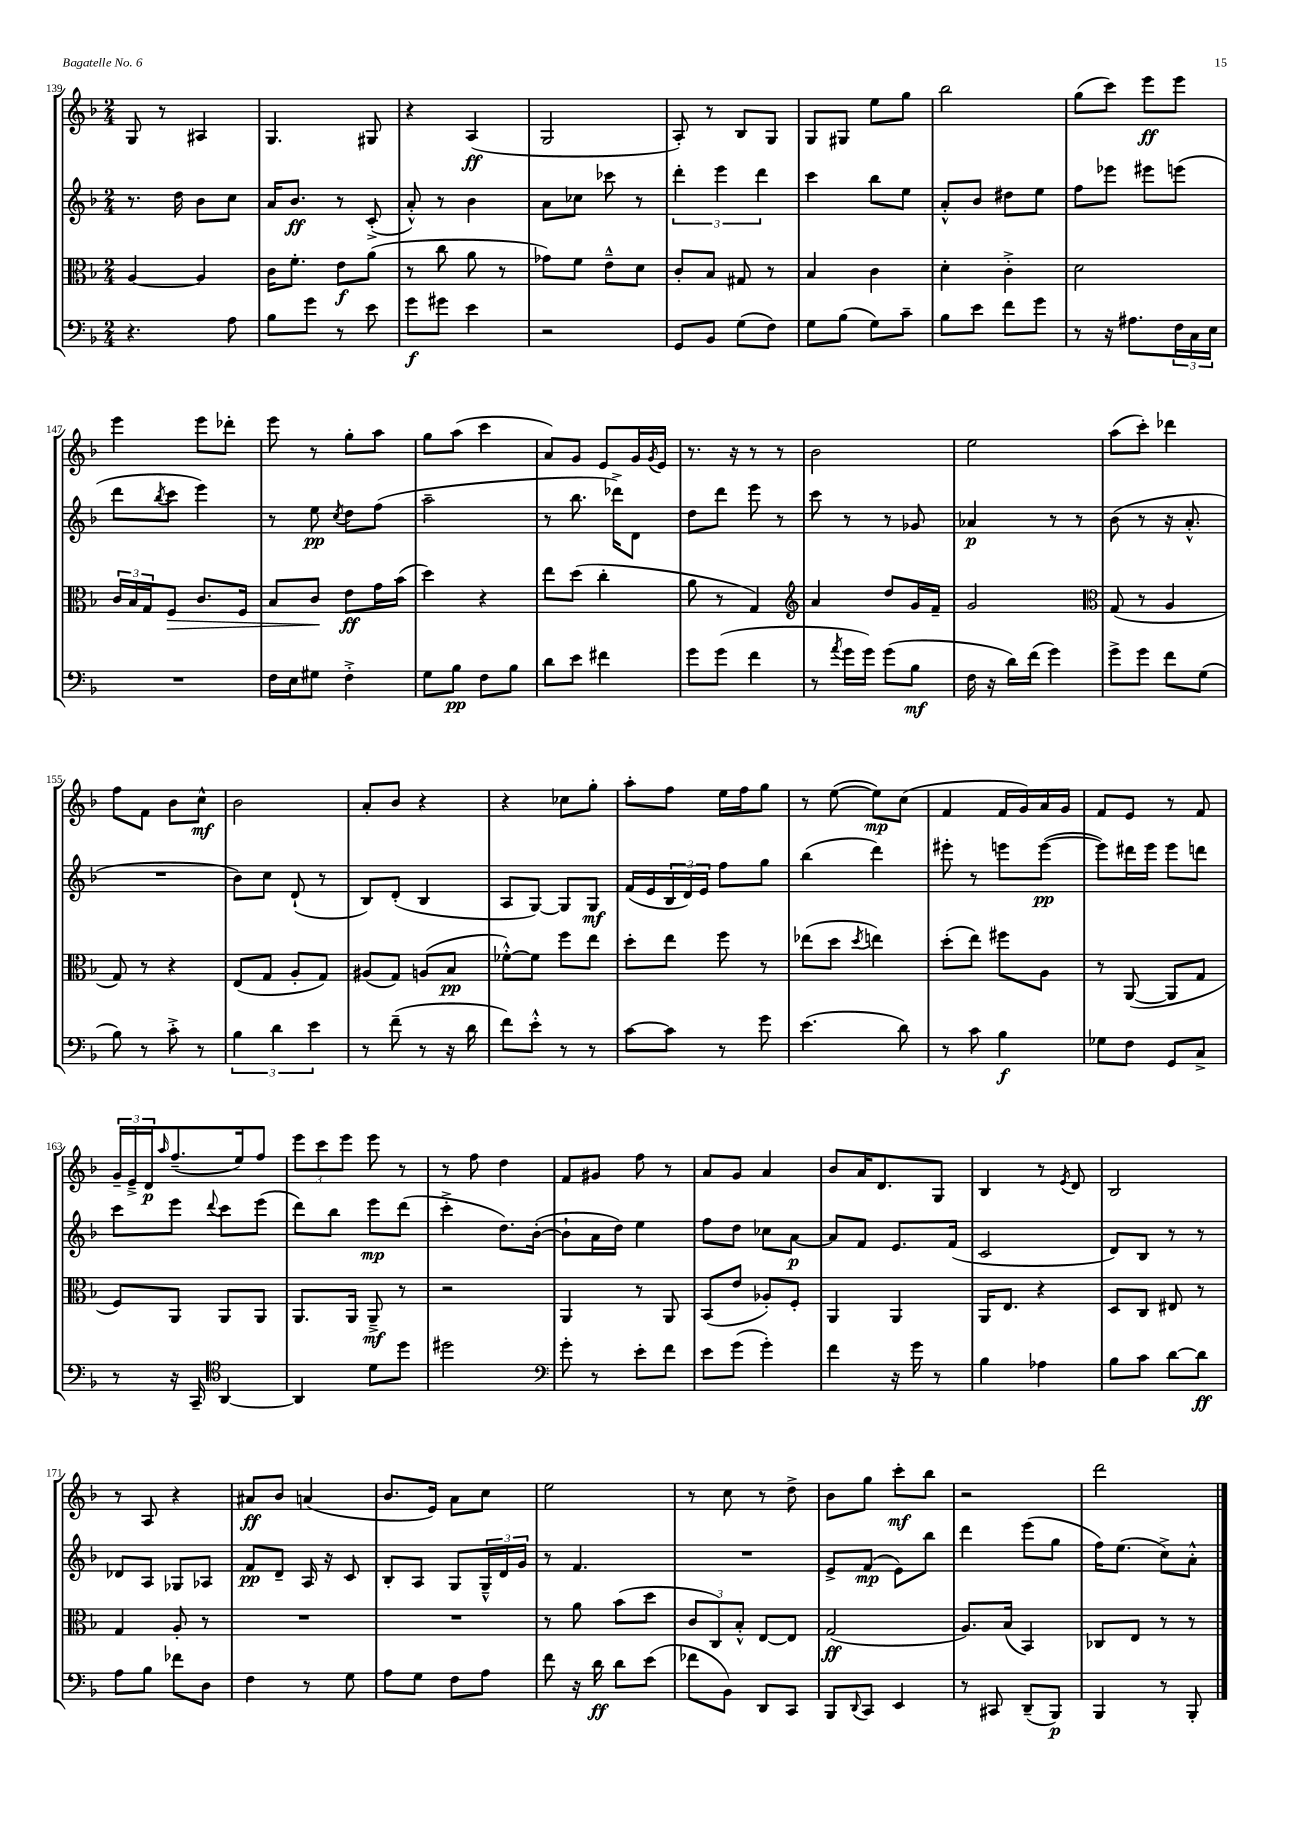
<<
\new StaffGroup <<
\new Staff = "s0" {
    \clef treble \key f \major \numericTimeSignature \time 2/4
    g8 r8 ais4 |
    g4. gis8 |
    r4 a4\ff( |
    g2 |
    a8-.) r8 bes8 g8 |
    g8 gis8 e''8 g''8 |
    bes''2 |
    g''8( c'''8) e'''8\ff e'''8 |
    e'''4 e'''8 des'''8-. |
    e'''8 r8 g''8-. a''8 |
    g''8 a''8( c'''4 |
    a'8) g'8 e'8 g'16 \acciaccatura { g'8 } e'16 |
    r8. r16 r8 r8 |
    bes'2 |
    e''2 |
    a''8( c'''8-.) des'''4 |
    f''8 f'8 bes'8 c''8-^\mf |
    bes'2 |
    a'8-. bes'8 r4 |
    r4 ces''8 g''8-. |
    a''8-. f''8 e''16 f''16 g''8 |
    r8 e''8~( e''8\mp) c''8( |
    f'4 f'16 g'16) a'16 g'16 |
    f'8 e'8 r8 f'8 |
    \tuplet 3/2 { g'16-- e'16---> d'16\p } \grace { a''16 } f''8.--( e''16) f''8 |
    \tuplet 3/2 { e'''8 c'''8 e'''8 } e'''8 r8 |
    r8 f''8 d''4 |
    f'8 gis'8 f''8 r8 |
    a'8 g'8 a'4 |
    bes'8 a'16 d'8. g8 |
    bes4 r8 \acciaccatura { e'8 } d'8 |
    bes2 |
    r8 a8 r4 |
    ais'8\ff bes'8 a'4( |
    bes'8. e'16) a'8 c''8 |
    e''2 |
    r8 c''8 r8 d''8-> |
    bes'8 g''8 c'''8-.\mf bes''8 |
    r2 |
    d'''2 \bar "|." |
}
\new Staff = "s1" {
    \clef treble \key f \major \numericTimeSignature \time 2/4
    r8. d''16 bes'8 c''8 |
    a'16 bes'8.\ff r8 c'8-.->( |
    a'8-.-^) r8 bes'4 |
    a'8 ces''8 ces'''8 r8 |
    \tuplet 3/2 { d'''4-. e'''4 d'''4 } |
    c'''4 bes''8 e''8 |
    a'8-.-^ bes'8 dis''8 e''8 |
    f''8 ees'''8 eis'''8 e'''8( |
    d'''8 \acciaccatura { bes''8 } c'''8 e'''4) |
    r8 e''8\pp \acciaccatura { c''8 } d''8 f''8( |
    a''2-- |
    r8 bes''8. des'''16->) d'8 |
    d''8 d'''8 e'''8 r8 |
    c'''8 r8 r8 ges'8 |
    aes'4\p r8 r8 |
    bes'8( r8 r16 a'8.-.-^ |
    R2 |
    bes'8) c''8 d'8-!( r8 |
    bes8) d'8-.( bes4 |
    a8 g8~) g8 g8\mf |
    f'16( e'16 \tuplet 3/2 { bes16 d'16) e'16 } f''8 g''8 |
    bes''4( d'''4) |
    eis'''8-. r8 e'''8 e'''8~\pp( |
    e'''8) dis'''16 e'''16 e'''8 d'''8 |
    c'''8 e'''8 \appoggiatura { d'''8 } c'''8 e'''8( |
    d'''8) bes''8 e'''8\mp d'''8( |
    c'''4-.-> d''8.) bes'16~-.( |
    bes'8-! a'16 d''16) e''4 |
    f''8 d''8 ces''8 a'8~\p |
    a'8 f'8 e'8. f'16( |
    c'2 |
    d'8) bes8 r8 r8 |
    des'8 a8 ges8 aes8 |
    f'8\pp d'8-- a16 r16 c'8 |
    bes8-. a8 g8 \tuplet 3/2 { g16---^ d'16 g'16 } |
    r8 f'4. |
    R2 |
    e'8-> f'8\mp( e'8) bes''8 |
    d'''4 e'''8( g''8 |
    f''16) e''8.( c''8->) a'8-.-^ \bar "|." |
}
\new Staff = "s2" {
    \clef alto \key f \major \numericTimeSignature \time 2/4
    a4~ a4 |
    c'16 f'8.-. e'8\f a'8( |
    r8 c''8 a'8 r8 |
    ges'8) f'8 e'8---^ d'8 |
    c'8-. bes8 gis8 r8 |
    bes4 c'4 |
    d'4-. c'4-.-> |
    d'2 |
    \tuplet 3/2 { c'16 bes16 g16 } f8\> c'8. f16 |
    bes8 c'8\! e'8\ff g'16 bes'16( |
    d''4) r4 |
    e''8 d''8( c''4-. |
    a'8 r8 g4) |
    \clef treble a'4 d''8 g'16 f'16-- |
    g'2 |
    \clef alto g8( r8 a4 |
    g8) r8 r4 |
    e8( g8 a8-. g8) |
    ais8( g8) a8( bes8\pp |
    fes'8~-.-^) fes'8 f''8 e''8 |
    d''8-. e''8 f''8 r8 |
    ees''8( d''8 \acciaccatura { d''8 } e''4) |
    d''8-.( e''8) fis''8 a8 |
    r8 a,8~( a,8 g8 |
    f8) a,8 a,8 a,8 |
    a,8. a,16 a,8--->\mf r8 |
    r2 |
    a,4 r8 a,8 |
    bes,8( e'8 aes8-.) f8-. |
    a,4 a,4 |
    a,16 e8. r4 |
    d8 c8 eis8 r8 |
    g4 a8-. r8 |
    R2 |
    R2 |
    r8 a'8 bes'8( d''8 |
    \tuplet 3/2 { c'8 c8) bes8-.-^ } e8~ e8 |
    g2\ff( |
    a8.) bes16( bes,4) |
    ces8 e8 r8 r8 \bar "|." |
}
\new Staff = "s3" {
    \clef bass \key f \major \numericTimeSignature \time 2/4
    r4. a8 |
    bes8 g'8 r8 e'8 |
    g'8\f gis'8 e'4 |
    r2 |
    g,8 bes,8 g8( f8) |
    g8 bes8( g8) c'8-- |
    bes8 e'8 f'8 g'8 |
    r8 r16 ais8. \tuplet 3/2 { f16 c16 e16 } |
    R2 |
    f16 e16 gis8 f4-.-> |
    g8 bes8\pp f8 bes8 |
    d'8 e'8 fis'4 |
    g'8 g'8( f'4 |
    r8 \acciaccatura { a'8 } g'16 g'16) g'8( bes8\mf |
    f16 r16 d'16) f'16( g'4) |
    g'8-> g'8 f'8 g8( |
    bes8) r8 c'8-.-> r8 |
    \tuplet 3/2 { bes4 d'4 e'4 } |
    r8 f'8--( r8 r16 d'16 |
    f'8) e'8-.-^ r8 r8 |
    c'8~ c'8 r8 g'8 |
    e'4.( d'8) |
    r8 c'8 bes4\f |
    ges8 f8 g,8 c8-> |
    r8 r16 c,16-- \clef tenor a,4~ |
    a,4 d'8 d''8 |
    dis''2 |
    \clef bass g'8-. r8 e'8-. f'8 |
    e'8 g'8( g'4-.) |
    f'4 r16 g'16 r8 |
    bes4 aes4 |
    bes8 c'8 d'8~ d'8\ff |
    a8 bes8 fes'8 d8 |
    f4 r8 g8 |
    a8 g8 f8 a8 |
    f'8 r16 d'16\ff d'8 e'8( |
    fes'8 bes,8) d,8 c,8 |
    bes,,8 \appoggiatura { d,8 } c,8 e,4 |
    r8 cis,8 d,8--( bes,,8\p) |
    bes,,4 r8 bes,,8-. \bar "|." |
}
>>
>>
\layout { \context { \Score currentBarNumber = #139 } }
